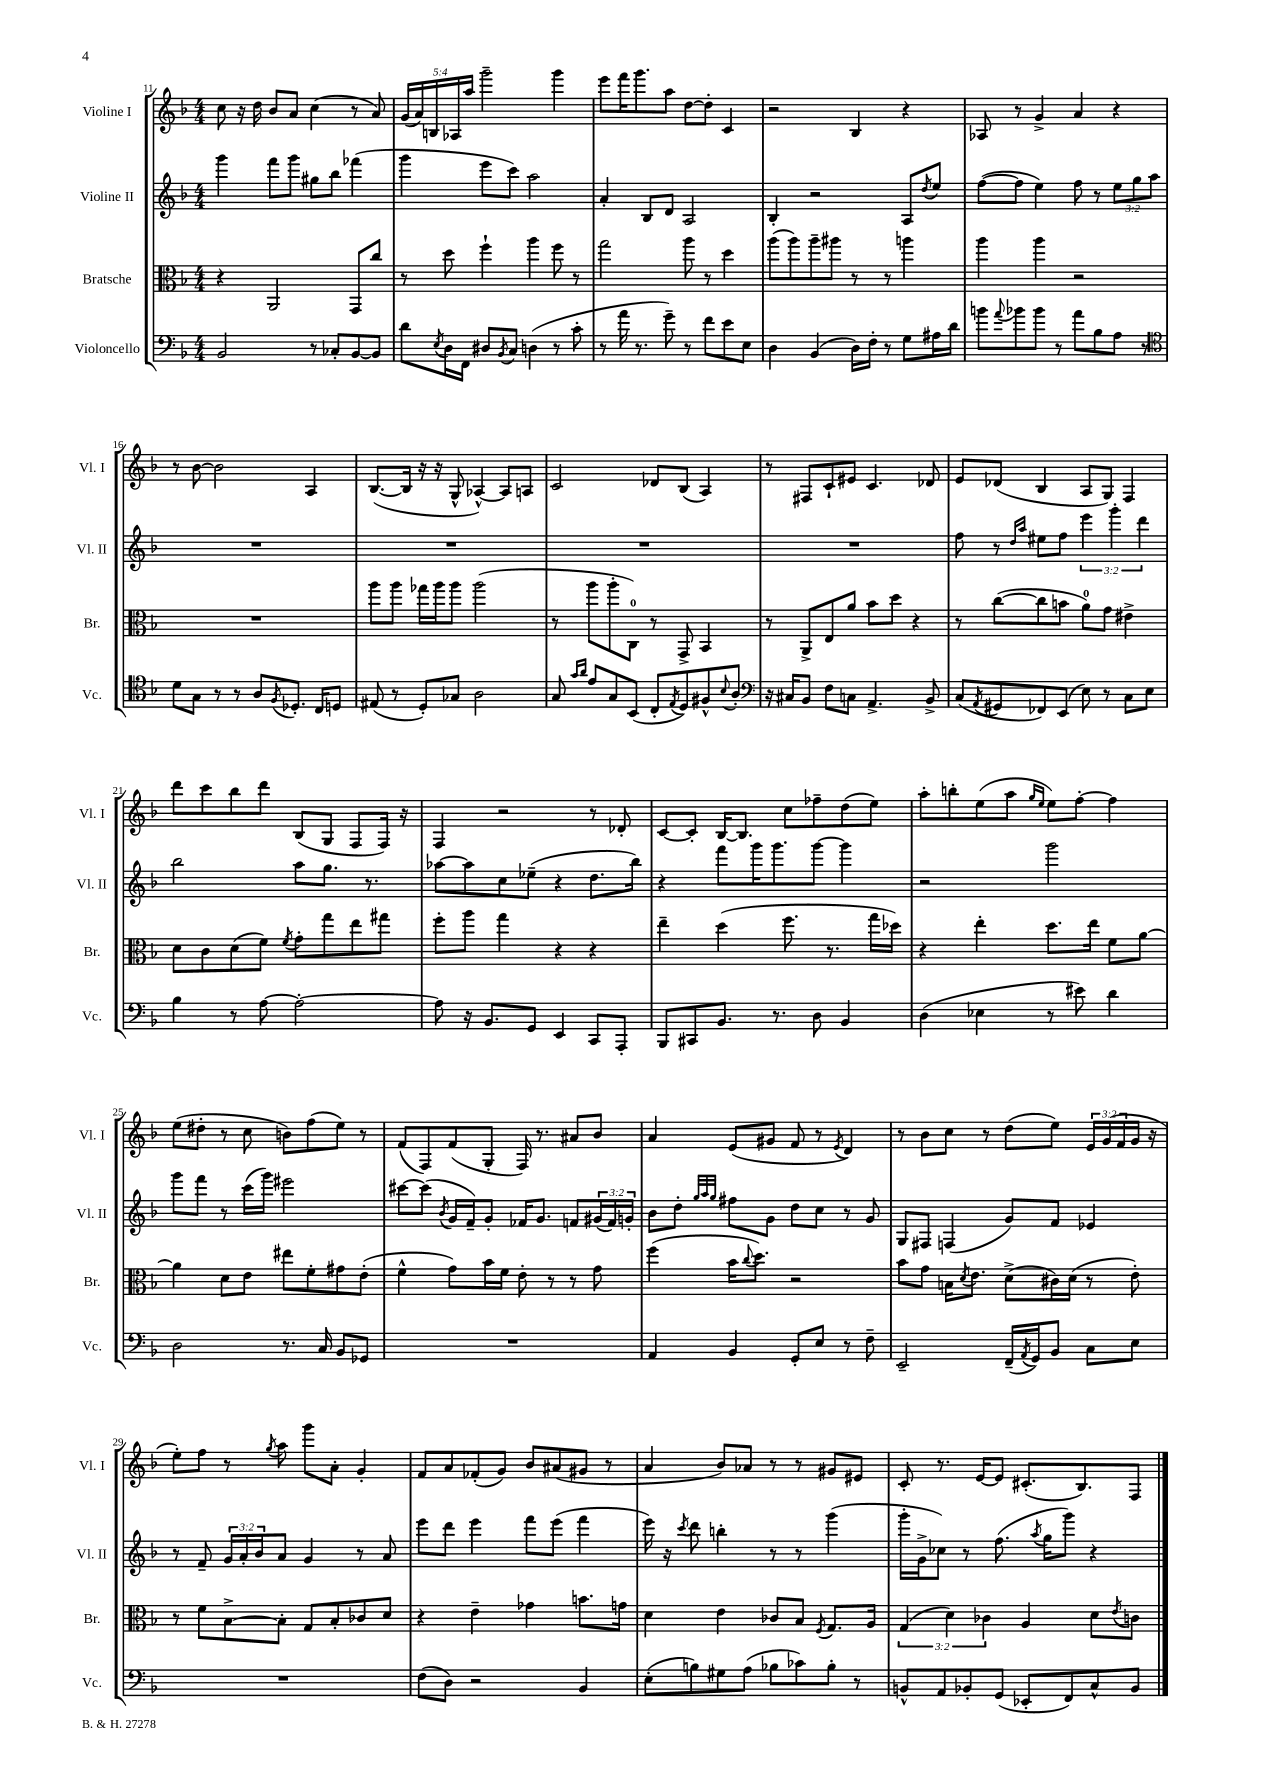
<<
\new StaffGroup <<
\new Staff = "s0" \with { instrumentName = "Violine I" shortInstrumentName = "Vl. I" } {
    \clef treble \key f \major \numericTimeSignature \time 4/4 \override Staff.TupletNumber.text = #tuplet-number::calc-fraction-text
    c''8 r16 d''16 bes'8 a'8 c''4( r8 a'8) |
    \tuplet 5/4 { g'16( a'16) b16 aes16 a''16 } g'''2-- g'''4 |
    e'''8 f'''16 g'''8. a''8 d''8~ d''8-. c'4 |
    r2 bes4 r4 |
    aes8 r8 g'4-> a'4 r4 |
    r8 bes'8~ bes'2 a4 |
    bes8.~( bes16 r16 r16 g8-^ aes4~-^) aes8 a8 |
    c'2 des'8 bes8( a4) |
    r8 fis8 c'8-! eis'8 c'4. des'8 |
    e'8 des'8( bes4 a8 g8) f4 |
    d'''8 c'''8 bes''8 d'''8 bes8( g8 f8 f16) r16 |
    f4 r2 r8 des'8-. |
    c'8~ c'8-. bes16~ bes8. c''8 fes''8-- d''8( e''8) |
    a''8-. b''8-. e''8( a''8 \grace { g''16 e''16 } e''8) f''8~-. f''4 |
    e''8( dis''8-. r8 c''8 b'8) f''8( e''8) r8 |
    f'8( f8) f'8( g8-. f16) r8. ais'8 bes'8 |
    a'4 e'8( gis'8 f'8 r8 \acciaccatura { e'8 } d'4) |
    r8 bes'8 c''8 r8 d''8( e''8) \tuplet 3/2 { e'16 g'16( f'16 } g'16 r16 |
    e''8-.) f''8 r8 \acciaccatura { g''8 } a''8 g'''8 a'8-. g'4-. |
    f'8 a'8 fes'8-.( g'8) bes'8 ais'8( gis'8 r8 |
    a'4 bes'8) aes'8 r8 r8 gis'8 eis'8 |
    c'8-. r8. e'16~ e'8 cis'8.-.( bes8.) f8 \bar "|." |
}
\new Staff = "s1" \with { instrumentName = "Violine II" shortInstrumentName = "Vl. II" } {
    \clef treble \key f \major \numericTimeSignature \time 4/4 \override Staff.TupletNumber.text = #tuplet-number::calc-fraction-text
    g'''4 f'''8 g'''8 gis''8 bes''8 fes'''4( |
    g'''4 e'''8 c'''8) a''2 |
    a'4-. bes8 d'8 a2 |
    bes4-. r2 a8 \acciaccatura { d''8 } e''8 |
    f''8~( f''8 e''4) f''8 r8 \tuplet 3/2 { e''8 g''8 a''8 } |
    R1 |
    R1 |
    R1 |
    R1 |
    f''8 r8 \grace { d''16 a''16 } eis''8 f''8 \tuplet 3/2 { e'''4 g'''4-. d'''4 } |
    bes''2 a''8 g''8. r8. |
    aes''8~ aes''8 c''8 ees''8--( r4 d''8. bes''16) |
    r4 f'''8 g'''16 g'''8. g'''8~ g'''4 |
    r2 g'''2 |
    g'''8 f'''8 r8 c'''16( g'''16) eis'''2 |
    cis'''8~ cis'''8( \acciaccatura { bes'8 } g'16 f'16--) g'8-. fes'16 g'8. f'8 \tuplet 3/2 { gis'16( f'16) g'16-. } |
    bes'8 d''8-. \grace { g''32 a''32 g''32 } fis''8 g'8 d''8 c''8 r8 g'8 |
    g8 fis8 f4( g'8) f'8 ees'4 |
    r8 f'8-- \tuplet 3/2 { g'16 a'16-. bes'16 } a'8 g'4 r8 a'8 |
    e'''8 d'''8 e'''4 f'''8 e'''8( f'''4 |
    e'''16) r16 \acciaccatura { c'''8 } d'''8 b''4-. r8 r8 g'''4( |
    g'''16-. g'16-> ces''8) r8 f''8.( \acciaccatura { a''8 } g''16 g'''8) r4 \bar "|." |
}
\new Staff = "s2" \with { instrumentName = "Bratsche" shortInstrumentName = "Br." } {
    \clef alto \key f \major \numericTimeSignature \time 4/4 \override Staff.TupletNumber.text = #tuplet-number::calc-fraction-text
    r4 a,2 g,8 c''8 |
    r8 d''8 f''4-! a''4 f''8 r8 |
    g''2 a''8 r8 d''4 |
    a''8( a''8) a''8-- ais''8 r8 r8 a''4 |
    a''4 a''4 r2 |
    R1 |
    a''8 a''8 ges''16 a''16 a''8 a''2( |
    r8 a''8 a''8-. c8-0) r8 g,8-> bes,4 |
    r8 a,8-> e8 a'8 bes'8 d''8 r4 |
    r8 c''8~( c''8 b'8 a'8-0) g'8 eis'4-> |
    d'8 c'8 d'8( f'8) \acciaccatura { f'8 } g'8-. g''8 e''8 gis''8 |
    f''8-. a''8 g''4 r4 r4 |
    e''4-- d''4( f''8. r8. g''16 des''16) |
    r4 e''4-. d''8. e''16 f'8 a'8~ |
    a'4 d'8 e'8 eis''8 f'8-. gis'8 e'8-.( |
    f'4-^ g'8) bes'16 f'16 e'8-. r8 r8 g'8 |
    f''4( bes'16 \appoggiatura { c''8 } d''8.) r2 |
    bes'8 g'8 b16 \acciaccatura { d'8 } e'8. d'8->( cis'16) d'16( r8 e'8-.) |
    r8 f'8 bes8~-> bes8-. g8 bes8-. ces'8 d'8 |
    r4 e'4-- ges'4 b'8. g'16 |
    d'4 e'4 ces'8 bes8 \acciaccatura { f8 } g8. a16 |
    \tuplet 3/2 { g4( d'4) ces'4 } a4 d'8 \acciaccatura { e'8 } c'8 \bar "|." |
}
\new Staff = "s3" \with { instrumentName = "Violoncello" shortInstrumentName = "Vc." } {
    \clef bass \key f \major \numericTimeSignature \time 4/4
    bes,2 r8 ces8-. bes,8~ bes,8 |
    d'8 \acciaccatura { e8 } d16 f,16 dis8 \acciaccatura { bes,8 } c8 d4( r8 c'8-. |
    r8 a'16 r8. g'8--) r8 f'8 e'8 e8 |
    d4 bes,4( d16) f16-. r8 g8 ais16 d'16 |
    b'8 \appoggiatura { a'8 } bes'8 bes'8 r8 a'8 bes8 a8 r8 |
    \clef tenor d'8 g8 r8 r8 a8 \acciaccatura { f8 } des8.-. c16 d8 |
    eis8( r8 d8-.) ges8 a2 |
    g8 \grace { g'16 a'16 } e'8 g8 bes,8( c8-. \acciaccatura { e8 } d8) fis8-^ \appoggiatura { bes8 } a8-. |
    \clef bass r16 cis16 bes,8 f8 c8 a,4.-> bes,8-> |
    c8( \acciaccatura { a,8 } gis,8 fes,8) e,8( e8) r8 c8 e8 |
    bes4 r8 a8~ a2~-. |
    a8 r16 bes,8. g,8 e,4 c,8 a,,8-. |
    bes,,8 cis,8 bes,8. r8. d8 bes,4 |
    d4( ees4 r8 eis'8) d'4 |
    d2 r8. c16 bes,8 ges,8 |
    R1 |
    a,4 bes,4 g,8-. e8 r8 f8-- |
    e,2-- f,16--( \acciaccatura { a,8 } g,16) bes,8 c8 e8 |
    R1 |
    f8( d8) r2 bes,4 |
    e8-.( b8) gis8 a8( bes8 ces'8) bes8-. r8 |
    b,8-^ a,8 bes,8-. g,8( ees,8-. f,8) c8-^ bes,8 \bar "|." |
}
>>
>>
\layout { \context { \Score currentBarNumber = #11 } }
